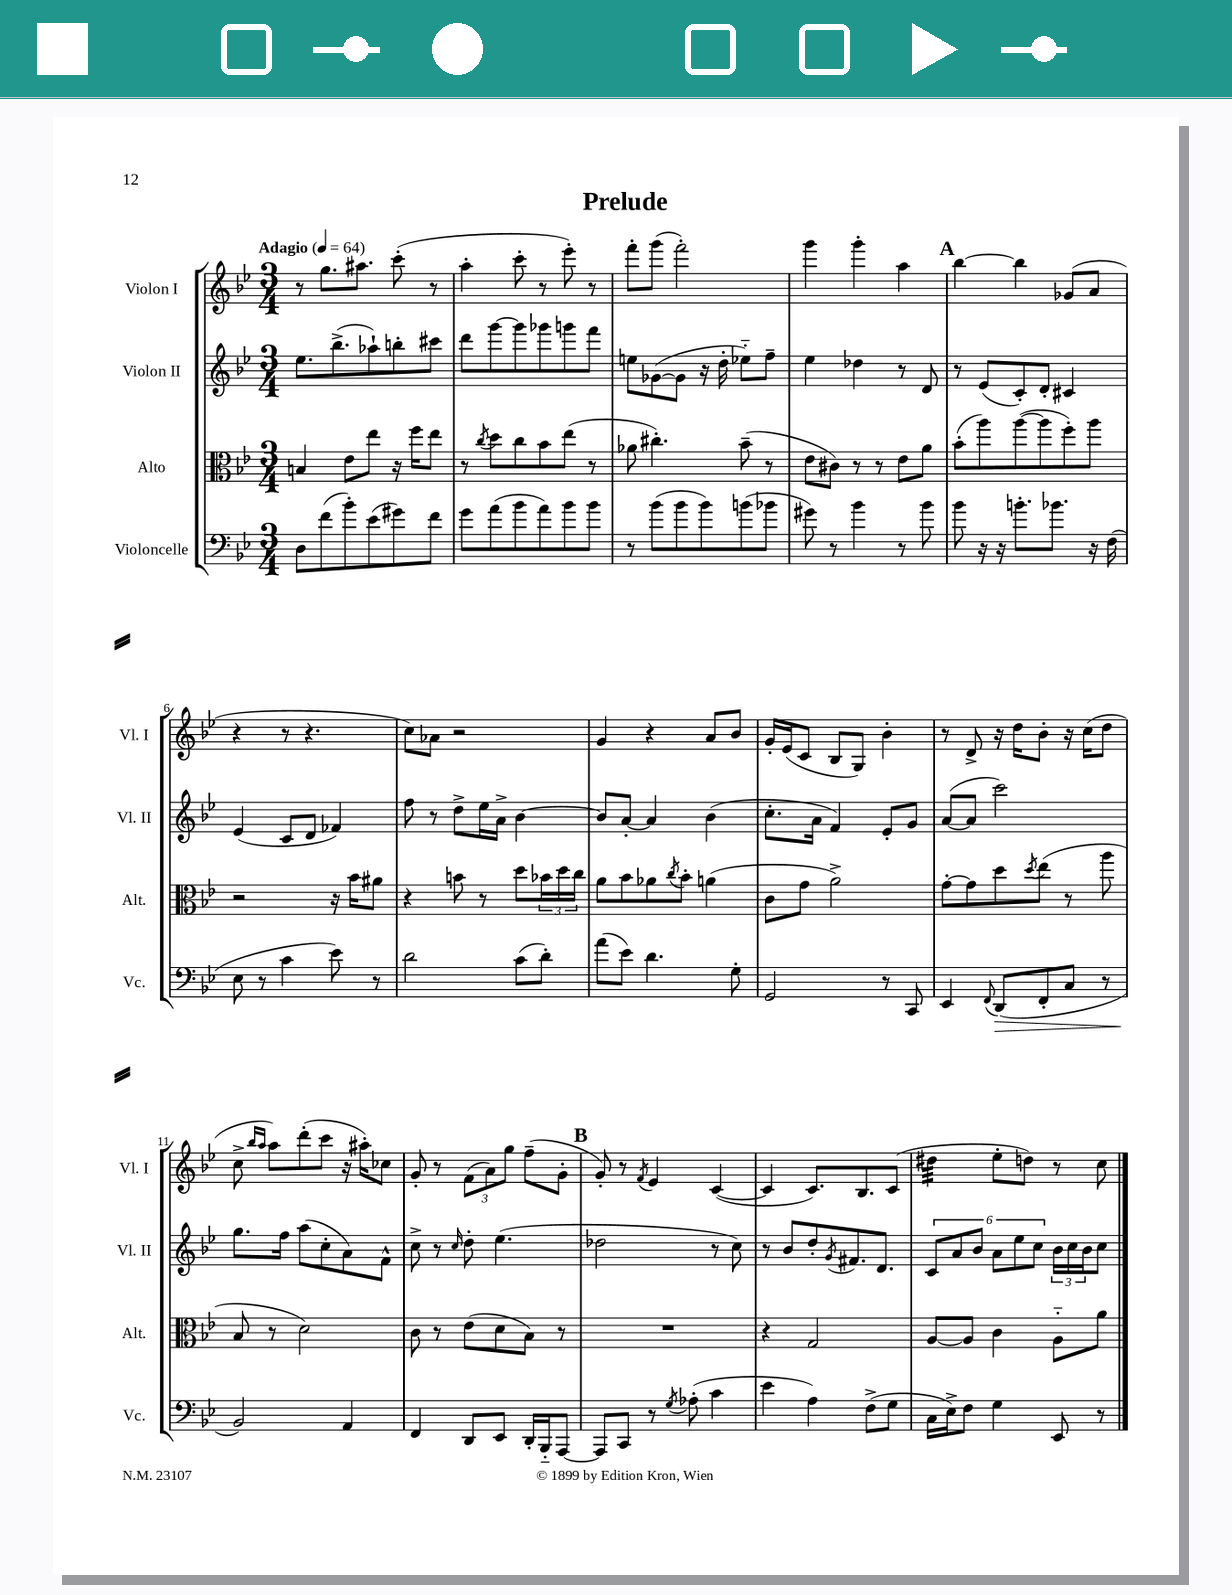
\header { title = "Prelude" }
<<
\new StaffGroup <<
\new Staff = "s0" \with { instrumentName = "Violon I" shortInstrumentName = "Vl. I" } {
    \clef treble \key bes \major \numericTimeSignature \time 3/4 \tempo "Adagio" 4 = 64
    r8 g''8. ais''8. c'''8-.( r8 |
    a''4-. c'''8-. r8 ees'''8-.) r8 |
    f'''8-. g'''8( f'''2-.) |
    g'''4 g'''4-. a''4 |
    \mark \markup { \bold "A" } bes''4~ bes''4 ges'8( a'8 |
    r4 r8 r4. |
    c''8) aes'8 r2 |
    g'4 r4 a'8 bes'8 |
    g'16-. ees'16( c'8 bes8 g8) bes'4-. |
    r8 d'8-> r16 d''16 bes'8-. r16 c''16( d''8 |
    c''8-> \grace { bes''16 a''16 } a''8) d'''8-.( c'''8 r16 ais''16-.) ces''8 |
    g'8-. r8 \tuplet 3/2 { f'8( a'8) g''8 } f''8--( g'8-. |
    \mark \markup { \bold "B" } g'8-.) r8 \acciaccatura { f'8 } ees'4 c'4~( |
    c'4 c'8.) bes8. c'8( |
    dis''4:32 ees''8-. d''8) r8 c''8 \bar "|." |
}
\new Staff = "s1" \with { instrumentName = "Violon II" shortInstrumentName = "Vl. II" } {
    \clef treble \key bes \major \numericTimeSignature \time 3/4
    ees''8. bes''8.->( aes''8-!) b''8-. cis'''8 |
    d'''8 g'''8~ g'''8 ges'''8 g'''8 f'''8 |
    e''8 ges'8~( ges'8 r16 d''16-. ees''8-_) f''8-- |
    ees''4 des''4 r8 d'8 |
    \mark \markup { \bold "A" } r8 ees'8( c'8-.) d'8-. cis'4 |
    ees'4( c'8 d'8 fes'4) |
    f''8 r8 d''8-> ees''16 a'16-> bes'4~ |
    bes'8 a'8~-. a'4 bes'4( |
    c''8.-. a'16 f'4) ees'8-. g'8 |
    a'8~( a'8 c'''2) |
    g''8. f''16 a''8( c''8-. a'8) f'8-^ |
    c''8-> r8 \grace { c''16 } d''8-. ees''4.( |
    \mark \markup { \bold "B" } des''2 r8 c''8) |
    r8 bes'8 d''8-. \acciaccatura { g'8 } fis'8. d'8. |
    \tuplet 6/4 { c'8 a'8 bes'8 a'8 ees''8 c''8 } \tuplet 3/2 { bes'16 c''16 bes'16 } c''8 \bar "|." |
}
\new Staff = "s2" \with { instrumentName = "Alto" shortInstrumentName = "Alt." } {
    \clef alto \key bes \major \numericTimeSignature \time 3/4
    b4 ees'8 ees''8 r16 f''16 ees''8 |
    r8 \acciaccatura { c''8 } d''8 c''8 bes'8 ees''8( r8 |
    aes'8 cis''4.-.) bes'8--( r8 |
    ees'8 cis'8) r8 r8 ees'8 a'8 |
    \mark \markup { \bold "A" } bes'8-.( a''8) a''8~( a''8 f''8-.) a''8 |
    r2 r16 bes'16 ais'8 |
    r4 b'8 r8 d''8 \tuplet 3/2 { bes'16 d''16 c''16 } |
    a'8 bes'8 aes'8 \acciaccatura { c''8 } bes'8-. a'4( |
    c'8 g'8 a'2->) |
    g'8~-. g'8 d''8 \acciaccatura { d''8 } ees''8( r8 a''8 |
    bes8 r8 d'2) |
    c'8 r8 ees'8( d'8 bes8) r8 |
    \mark \markup { \bold "B" } R2. |
    r4 g2 |
    a8~ a8 c'4 a8-_ a'8 \bar "|." |
}
\new Staff = "s3" \with { instrumentName = "Violoncelle" shortInstrumentName = "Vc." } {
    \clef bass \key bes \major \numericTimeSignature \time 3/4
    d8 f'8( bes'8-.) ees'8( gis'8) f'8 |
    g'8 a'8( bes'8 a'8) bes'8 bes'8 |
    r8 bes'8( bes'8 bes'8) b'8( bes'8 |
    gis'8) r8 bes'4 r8 bes'8 |
    \mark \markup { \bold "A" } bes'8 r16 r16 b'8.-. bes'8. r16 f16( |
    ees8 r8 c'4 ees'8) r8 |
    d'2 c'8( d'8-.) |
    a'8( ees'8) d'4. g8-. |
    g,2 r8 c,8 |
    ees,4 \appoggiatura { f,8 } d,8\>( f,8-. c8 r8 |
    bes,2\!) a,4 |
    f,4 d,8 ees,8 d,16-. bes,,16-_ a,,8~ |
    \mark \markup { \bold "B" } a,,8 c,8 r8 \acciaccatura { g8 } aes8-.( c'4 |
    ees'4 a4) f8->( g8 |
    c16 ees16->) f8 g4 ees,8 r8 \bar "|." |
}
>>
>>
